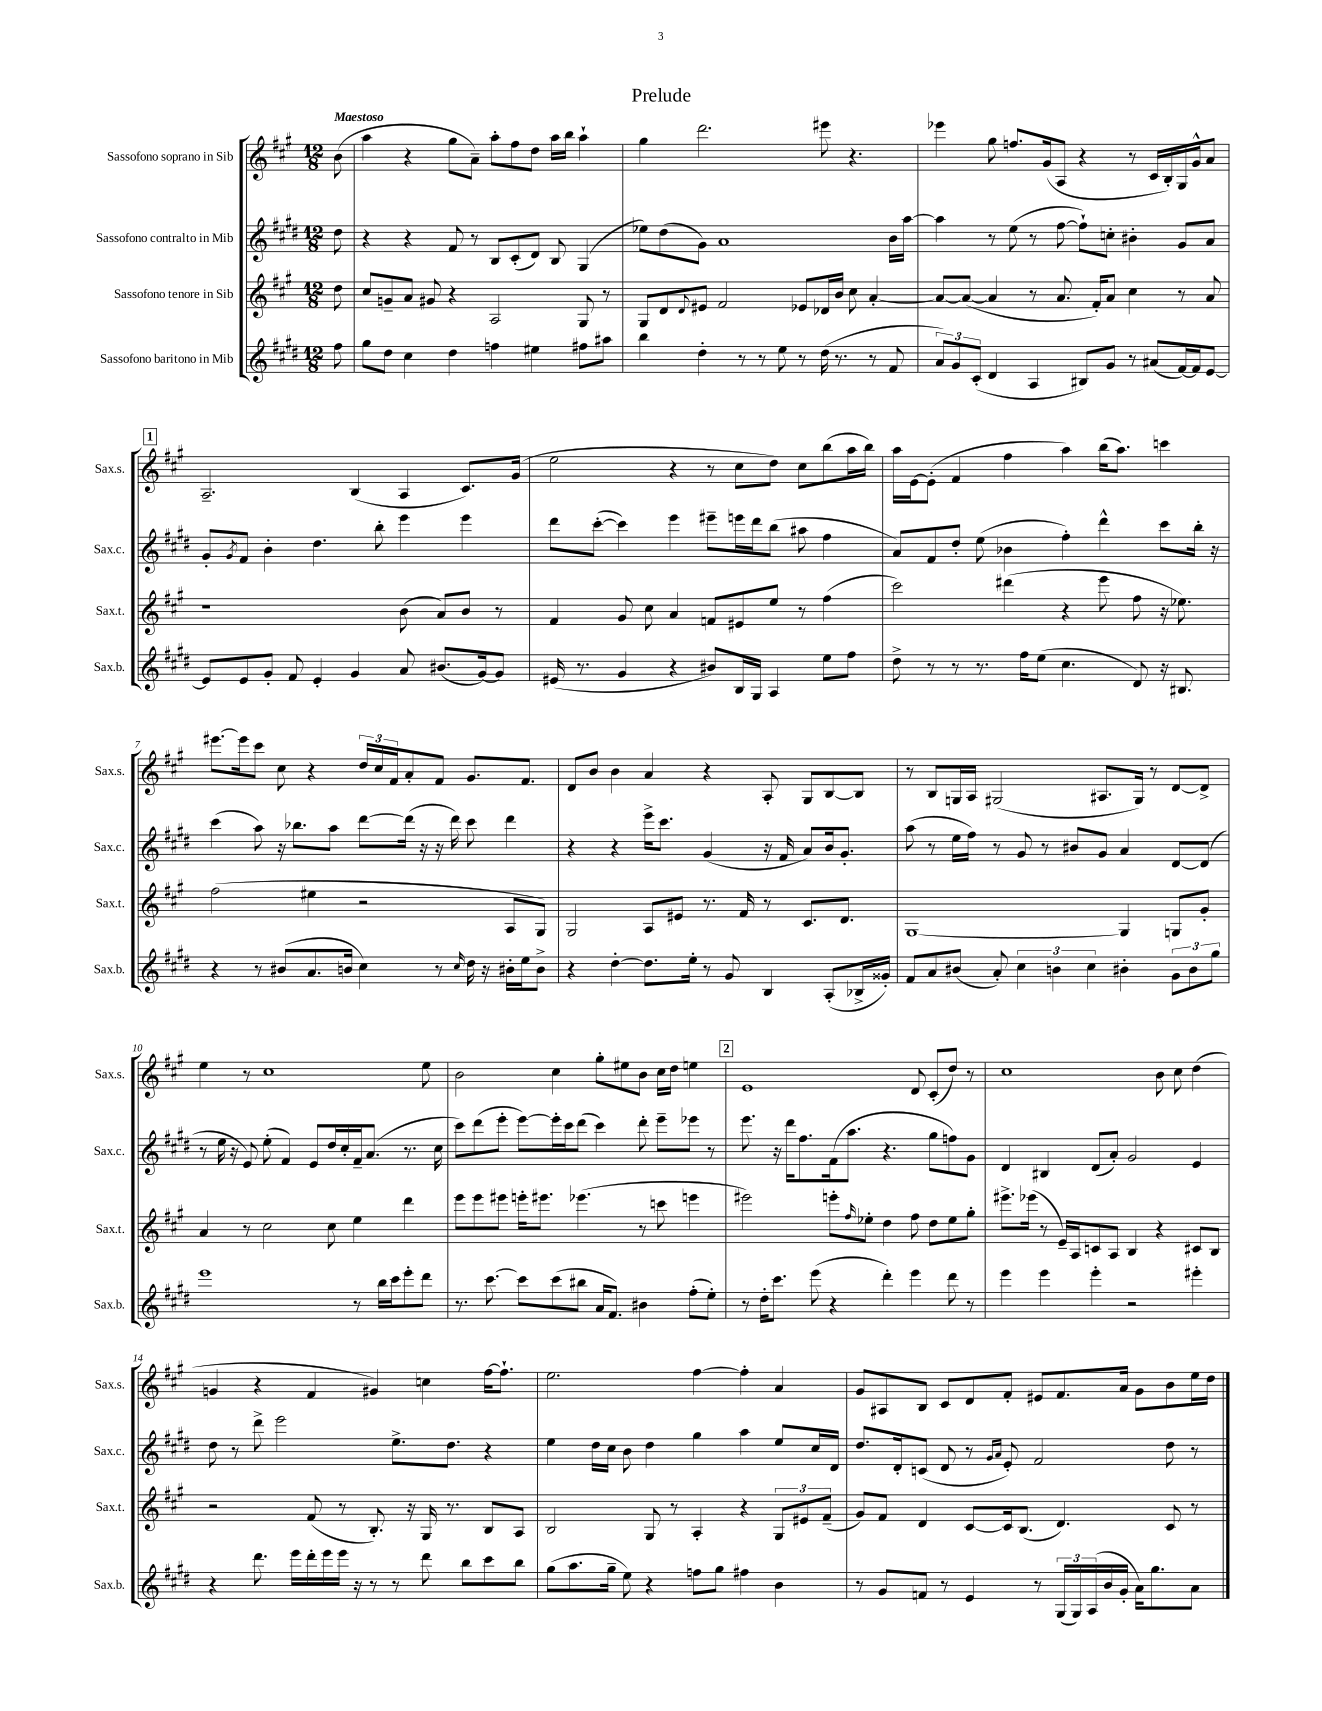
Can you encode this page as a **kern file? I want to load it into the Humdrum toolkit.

**kern	**kern	**kern	**kern
*staff4	*staff3	*staff2	*staff1
*clefG2	*clefG2	*clefG2	*clefG2
*k[f#c#g#d#]	*k[f#c#g#]	*k[f#c#g#d#]	*k[f#c#g#]
*M12/8	*M12/8	*M12/8	*M12/8
8ff#	8dd	8dd#	(8b
=	=	=	=
8gg#	8cc#	4r	4aa
8dd#	8g~	.	.
4cc#	8a	4r	4r
.	8g#	.	.
4dd#	4r	8f#	8gg#
.	.	8r	8a~)
4ff	2A	8B	8aa'
.	.	(8c#'	8ff#
4ee#	.	8d#)	8dd
.	.	8B	16aa
.	.	.	16bb
8ff#	8G#	(4G#	4aa`
8aa#	8r	.	.
=	=	=	=
4bb	8G#	8ee-)	4gg#
.	8d	(8dd#	.
.	8qqd	.	.
4dd#'	8e#	8g#)	2.ddd
.	2f#	1a	.
8r	.	.	.
8r	.	.	.
8ee	.	.	.
8r	8e-	.	.
(16dd#	16d-	.	8eee#
8.r	16b	.	.
.	8cc#	.	4.r
8r	[4a'	.	.
8f#	.	16b	.
.	.	[16aa	.
=	=	=	=
12a)	8a_	4aa]	4eee-
12g#	.	.	.
.	(8a_	.	.
(12c#'	.	.	.
4d#	4a]	8r	8gg#
.	.	(8ee	8.ff
4A	8r	8r	.
.	.	.	(16g#
.	8.a	[8ff#	8A
8B#)	.	8ff#`])	4r
.	16f#')	.	.
8g#	8a	8cc'	.
8r	4cc#	4b#'	8r
(8a#	.	.	16c#
.	.	.	16B')
[16f#)	8r	8g#	16G#
16f#]	.	.	16g#^^
[8e	8a	8a	8a
=	=	=	=
8e]	1r	8g#'	2.A~
.	.	8qg#	.
8e	.	8f#	.
8g#'	.	4b'	.
8f#	.	.	.
4e'	.	4.dd#	.
4g#	.	.	(4B
.	.	8bb'	.
8a	(8b	4eee	4A
(8.b#	8a)	.	.
.	8b	4eee	8.c#)
[16g#)	.	.	.
8g#]	8r	.	.
.	.	.	(16g#
=	=	=	=
(16e#	4f#	8ddd#	2ee
8.r	.	.	.
.	.	([8ccc#'	.
4g#	8g#	4ccc#])	.
.	8cc#	.	.
4r	4a	4eee	4r
8b#)	8f	8eee#~	8r
16B	8e#	16eee	8cc#
16G#	.	16ddd#	.
4A	8ee	(8bb	8dd)
.	8r	8aa#	8cc#
8ee	(4ff#	4ff#	(8bb
8ff#	.	.	16aa
.	.	.	16bb)
=	=	=	=
8dd#^	2ccc#)	8a)	16aa
.	.	.	[16e
8r	.	8f#	(8e']
8r	.	8dd#'	4f#
8.r	.	(8ee	.
.	(4ddd#	4b-	4ff#
16ff#	.	.	.
(8ee	.	.	.
4.cc#	4r	4ff#')	4aa)
.	8eee	4ddd#^^	(16bb
.	.	.	8.aa)
8d#)	8ff#	.	.
16r	16r	8ccc#	4ccc
8.B#	8.ee-)	.	.
.	.	16bb'	.
.	.	16r	.
=	=	=	=
4r	(2ff#	(4ccc#	[8.eee#
.	.	.	16eee#]
8r	.	8aa)	8ccc#
(8b#	.	16r	8cc#
.	.	8.bb-	.
8.a	4ee#	.	4r
.	.	8aa	.
16b	.	.	.
4cc#)	2r	[8ddd#	24dd
.	.	.	24cc#
.	.	.	24f#
.	.	(16ddd#]	8a'
.	.	16r	.
8r	.	16r	8f#
.	.	16ddd#)	.
16qqcc#	.	.	.
16dd#	.	8ccc#	8.g#
16r	.	.	.
16b#'	8A	4ddd#	.
16ee	.	.	8.f#
8b#^	8G#)	.	.
=	=	=	=
4r	2G#	4r	8d
.	.	.	8b
[4dd#'	.	4r	4b
8.dd#]	8A	16eee^	4a
.	.	8.ccc#	.
.	8e#	.	.
16ee'	.	.	.
8r	8.r	(4g#	4r
8g#	.	.	.
.	16f#	.	.
4B	8r	16r	8A'
.	.	16f#	.
.	8.c#	8a)	8G#
(8A'	.	16b	[8B
.	8.d	8.g#'	.
16B-^	.	.	8B]
16g##')	.	.	.
=	=	=	=
8f#	[1G#	(8aa	8r
8a	.	8r	8B
(8b#	.	16ee	16G
.	.	16ff#)	16A
8a')	.	8r	(2G#
6cc#	.	8g#	.
.	.	8r	.
6b	.	.	.
.	.	8b#	.
6cc#	.	.	.
.	.	8g#	8.A#
4b#'	4G#]	4a	.
.	.	.	16G#)
.	.	.	8r
12g#	8G	[8d#	[8d
12b#	.	.	.
.	8g#'	(8d#]	8d^]
12gg#	.	.	.
=	=	=	=
1eee	4a	8r	4ee
.	.	16ee	.
.	.	16r	.
.	8r	8e)	8r
.	2cc#	(8ee'	1cc#
.	.	4f#)	.
.	.	8e	.
.	8cc#	16dd#	.
.	.	16cc#'	.
8r	4ee	16f#~	.
.	.	(8.a	.
16bb	.	.	.
16ccc#	.	.	.
8eee'	4ddd	8.r	.
8ddd#	.	.	8ee
.	.	16cc#	.
=	=	=	=
8.r	8eee	8ccc#)	2b
.	8eee	(8ddd#	.
[8.ccc#	.	.	.
.	8eee#	8eee'	.
8ccc#]	16eee'	[8eee)	.
.	8.eee#	.	.
(8ccc#	.	16eee']	4cc#
.	.	16ccc#	.
8bb#	(4.eee-	(8ddd#	.
16a	.	4ccc#)	8gg#'
8.f#)	.	.	.
.	.	.	8ee#
4b#	8r	8ddd#'	8b
.	8ccc	8eee~	16cc#
.	.	.	16dd
(8ff#'	4eee	8eee-	4ee
8ee')	.	8r	.
=	=	=	=
8r	2eee#)	8.eee	1e
16dd#'	.	.	.
8.ccc#	.	16r	.
.	.	16ddd#	.
.	.	8.ff#	.
(8eee	.	.	.
4r	8eee'	(16f#	.
.	.	8.aa	.
.	16qqff#	.	.
.	8ee-'	.	.
4ddd#')	4dd	4.r	.
4eee	8ff#	.	8d
.	8dd	8gg#	(8c#'
8ddd#	8ee-	8ff)	8dd)
8r	8gg#'	8g#	8r
=	=	=	=
4eee	8.eee#^	4d#	1cc#
.	(16eee-	.	.
4eee	8r	4B#	.
.	16e~)	.	.
.	16A	.	.
4eee'	8c	(8d#	.
.	8A	8a')	.
2r	4B	2g#	.
.	4r	.	8b
.	.	.	8cc#
4eee#'	8c#	4e	(4dd
.	8B	.	.
=	=	=	=
4r	2r	8dd#	4g
.	.	8r	.
8.ddd#	.	8ddd#^	4r
.	.	2eee	.
16eee	.	.	.
16ddd#'	(8f#	.	4f#
16eee	.	.	.
16eee	8r	.	.
16r	.	.	.
8r	8.B')	.	4g#)
8r	.	8.ee^	.
.	16r	.	.
8ddd#	16G#	.	4cc
.	8.r	8.dd#	.
8bb	.	.	.
8ccc#	8B	4r	[16ff#
.	.	.	8.ff#`]
8bb	8A	.	.
=	=	=	=
(8gg#	2B	4ee	2.ee
8.aa	.	.	.
.	.	16dd#	.
16gg#~	.	16cc#	.
8ee)	.	8b	.
4r	8G#	4dd#	.
.	8r	.	.
8ff	4A'	4gg#	[4ff#
8gg#	.	.	.
4ff#	4r	4aa	4ff#']
4b	12G#	8ee	4a
.	12e#	.	.
.	.	16cc#	.
.	(12f#~	.	.
.	.	16d#	.
=	=	=	=
8r	8g#)	8.dd#	8g#
8g#	8f#	.	8A#
.	.	16d#'	.
8f	4d	(8c	8B
8r	.	8d#	8c#
4e	[8c#	8r	8d
.	.	16qqg#	.
.	.	16qqa	.
.	16c#]	8e')	8f#'
.	(8.B	.	.
8r	.	2f#	8e#
(24G#	4.d)	.	8.f#
24G#)	.	.	.
(24A	.	.	.
16b	.	.	.
16g#'	.	.	16a
16a)	.	.	8g#
8.gg#	.	.	.
.	8c#	8dd#	8b
8a	8r	8r	16ee
.	.	.	16dd
==	==	==	==
*-	*-	*-	*-
